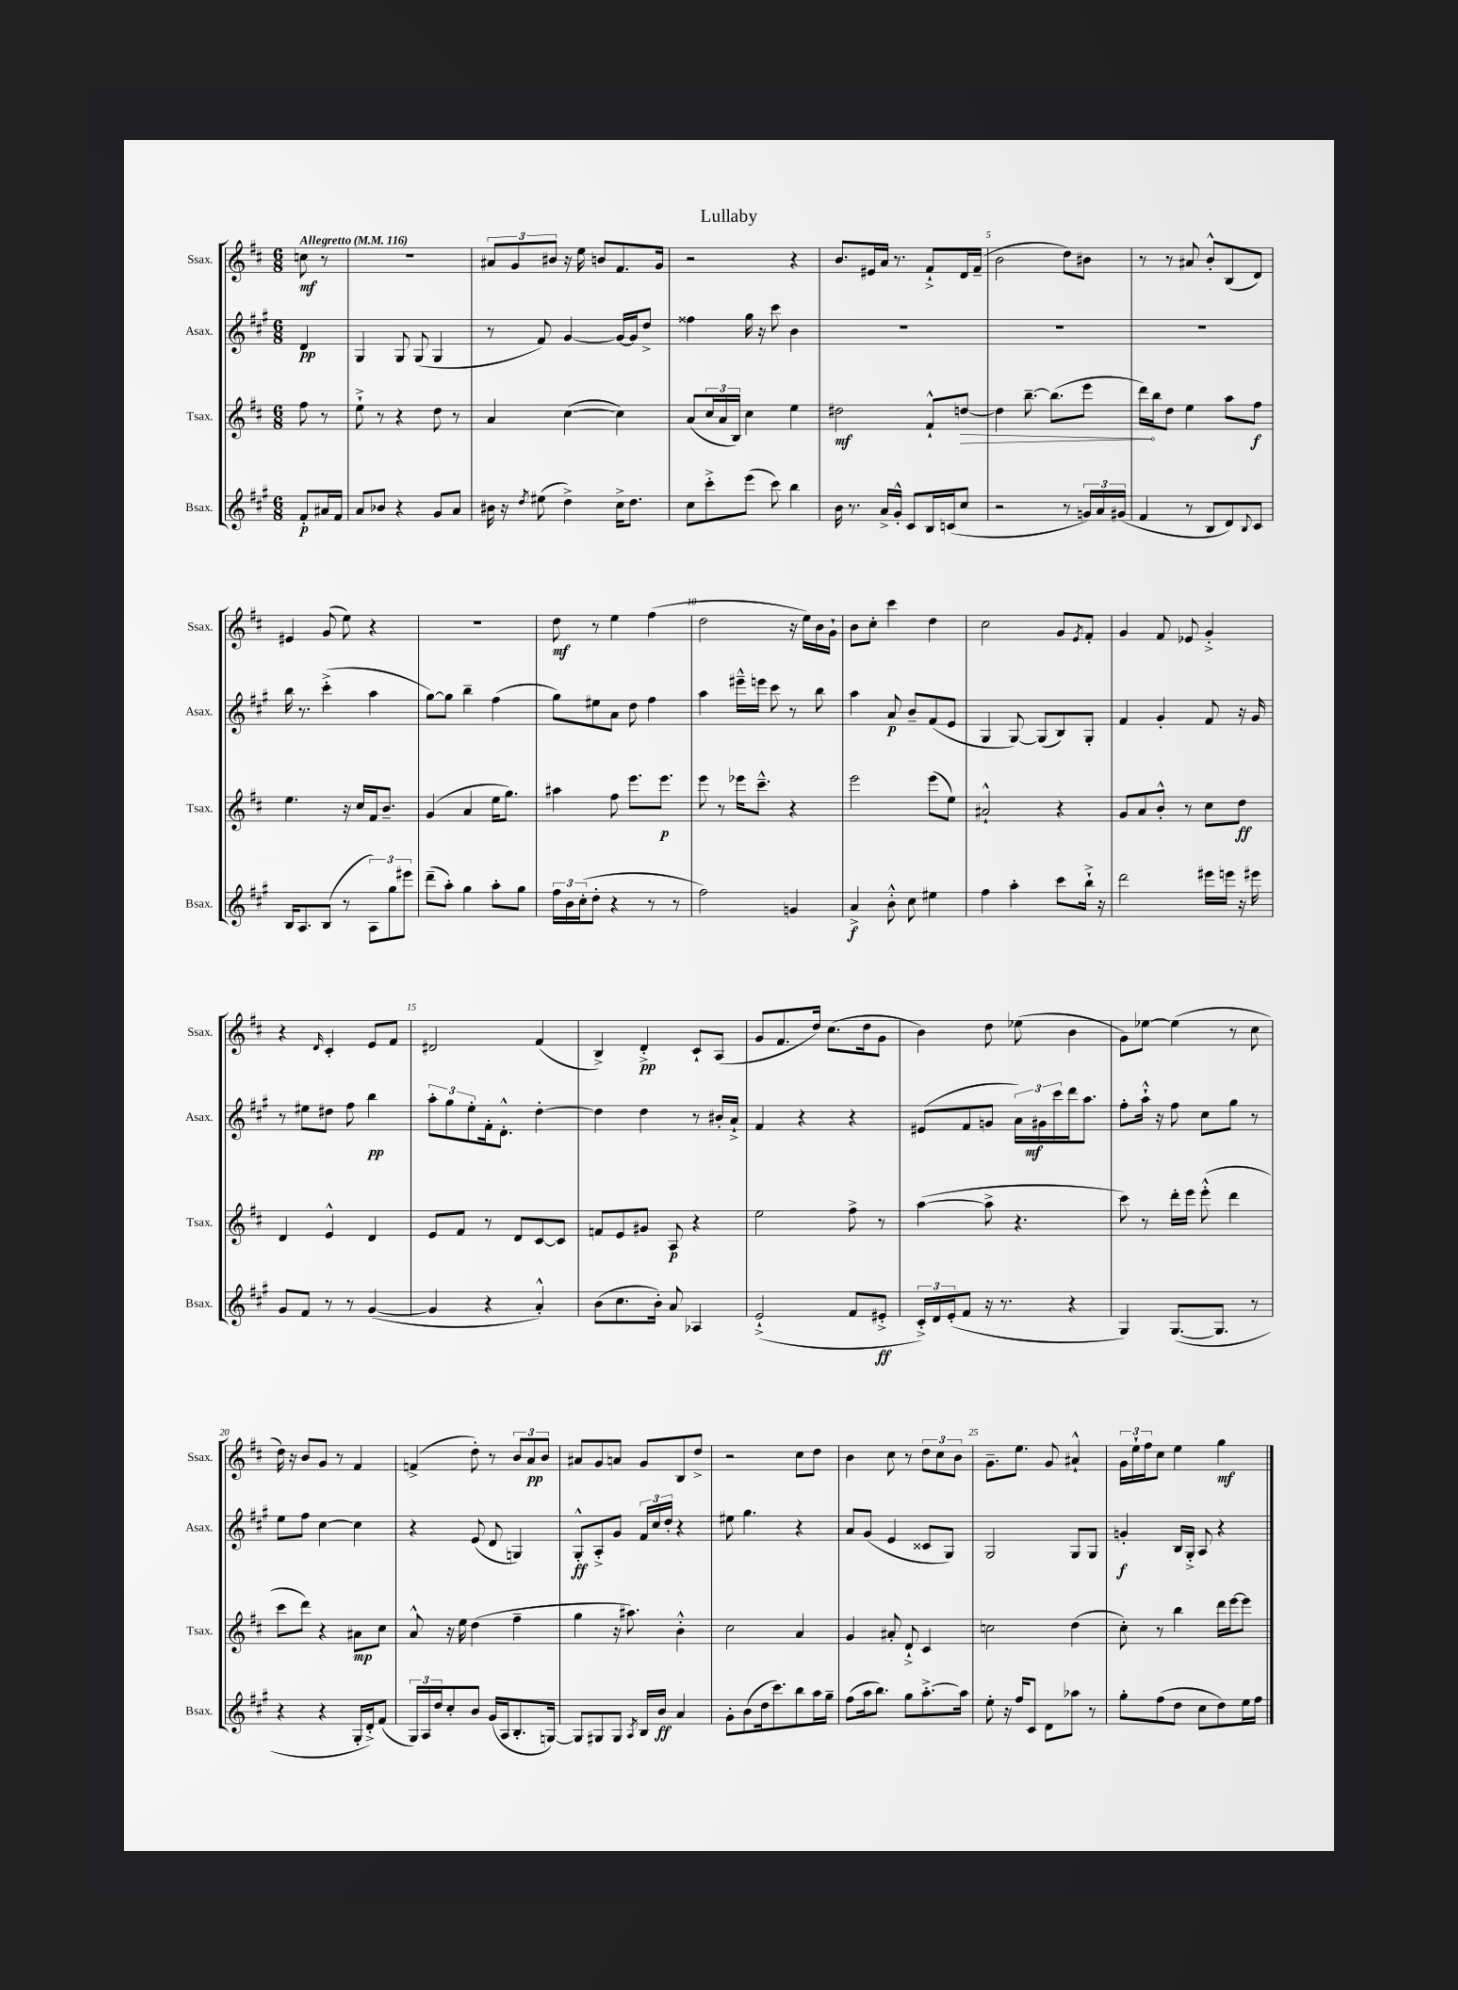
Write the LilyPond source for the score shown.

\header { title = "Lullaby" }
<<
\new StaffGroup <<
\new Staff = "s0" \with { instrumentName = "Ssax." shortInstrumentName = "Ssax." } {
    \clef treble \key d \major \numericTimeSignature \time 6/8 \partial 4 \tempo "Allegretto" 4 = 116
    c''8\mf r8 |
    R2. |
    \tuplet 3/2 { ais'8 g'8 bis'8 } r16 e''16 b'8 fis'8. g'16 |
    r2 r4 |
    b'8. eis'16 a'16 r8. fis'8-!-> d'16 fis'16--( |
    b'2 d''8) bis'8 |
    r8 r8 ais'8 b'8-.-^ b8( d'8) |
    eis'4 g'8( e''8) r4 |
    R2. |
    d''8\mf r8 e''4 fis''4( |
    d''2 r16 e''16) b'16 g'16-! |
    b'8 cis''8-. cis'''4 d''4 |
    cis''2 g'8 \acciaccatura { e'8 } fis'8-. |
    g'4 fis'8 ees'8 g'4-.-> |
    r4 \grace { d'16 } cis'4-. e'8 fis'8 |
    dis'2 fis'4( |
    b4->) d'4-.->\pp cis'8-! a8( |
    g'8 fis'8. d''16) cis''8.( d''16 g'8 |
    b'4) d''8 ees''8( b'4 |
    g'8) ees''8~ ees''4( r8 cis''8 |
    d''16) r16 b'8 g'8 r8 fis'4 |
    f'4->( d''8-.) r8 \tuplet 3/2 { b'8 a'8\pp b'8 } |
    ais'8 g'8 a'8 g'8 b8 d''8-> |
    r2 cis''8 d''8 |
    b'4 cis''8 r8 \tuplet 3/2 { d''8 cis''8 b'8 } |
    g'8.-- e''8. g'8 ais'4-!-^ |
    \tuplet 3/2 { g'16 e''16-! fis''16 } cis''8 e''4 g''4\mf \bar "|." |
}
\new Staff = "s1" \with { instrumentName = "Asax." shortInstrumentName = "Asax." } {
    \clef treble \key a \major \numericTimeSignature \time 6/8 \partial 4
    d'4\pp |
    gis4 gis8 gis8( gis4 |
    r8 fis'8) gis'4~ gis'16~ gis'16 d''8-> |
    fisis''4 gis''16 r16 cis'''8 b'4 |
    R2. |
    R2. |
    R2. |
    b''16 r8. cis'''4-.->( a''4 |
    gis''8~) gis''8 b''4-- fis''4( |
    gis''8) eis''8 a'8 d''8 fis''4 |
    a''4 eis'''16---^ e'''16 cis'''8 r8 b''8 |
    a''4 a'8\p b'8-- fis'8( e'8 |
    gis4 gis8~) gis8( b8) gis8-. |
    fis'4 gis'4-. fis'8 r16 gis'16 |
    r8 eis''8 dis''8 fis''8 b''4\pp |
    \tuplet 3/2 { a''8-. gis''8 e''8-. } fis'16-. d'8.-.-^ d''4~-. |
    d''4 d''4 r8 bis'16-. a'16-!-> |
    fis'4 r4 r4 |
    eis'8( fis'8 g'8 \tuplet 3/2 { a'16) gis'16\mf cis'''16 } d'''16 a''8. |
    fis''8-. a''16-!-^ r16 fis''8 cis''8 gis''8 r8 |
    e''8 fis''8 cis''4~ cis''4 |
    r4 e'8( d'8 g4) |
    gis8-.-^\ff a8-.-> gis'8 \tuplet 3/2 { fis'16 cis''16 d''16-. } r4 |
    eis''8 gis''4. r4 |
    a'8 gis'8( e'4 cisis'8 gis8) |
    gis2 gis8 gis8 |
    g'4-.\f b16 gis16-.-> a8 r4 \bar "|." |
}
\new Staff = "s2" \with { instrumentName = "Tsax." shortInstrumentName = "Tsax." } {
    \clef treble \key d \major \numericTimeSignature \time 6/8 \partial 4
    fis''8 r8 |
    e''8-!-> r8 r4 d''8 r8 |
    a'4 cis''4~( cis''4) |
    a'8( \tuplet 3/2 { cis''16 a'16 b16) } cis''4 e''4 |
    dis''2\mf fis'8-!-^ \once \override Hairpin.circled-tip = ##t d''8~\> |
    d''4 b''8.~-- b''8.( e'''8 |
    d'''16\!) b''16 d''8 e''4 a''8 fis''8\f |
    e''4. r16 cis''16 fis'16 b'8.-- |
    g'4( a'4 e''16 g''8.) |
    ais''4 fis''8 e'''8. e'''8.\p |
    e'''8 r8 ees'''16 cis'''8.---^ r4 |
    e'''2 e'''8( e''8) |
    ais'2-!-^ r4 |
    g'8 a'8 b'8-.-^ r8 cis''8 d''8\ff |
    d'4 e'4-^ d'4 |
    e'8 fis'8 r8 d'8 cis'8~ cis'8 |
    f'8 e'8 gis'8 a8\p r4 |
    e''2 fis''8-> r8 |
    a''4~( a''8-> r4. |
    cis'''8) r8 d'''16-. e'''16 e'''8-.-^( d'''4 |
    cis'''8 d'''8) r4 ais'8\mp cis''8 |
    a'8-^ r16 e''16 d''4( fis''4-- |
    g''4 r16 ais''8.) b'4-.-^ |
    cis''2 a'4 |
    g'4 ais'8-. d'8-!-> cis'4 |
    c''2 d''4( |
    cis''8-.) r8 b''4 d'''16 e'''16~ e'''8 \bar "|." |
}
\new Staff = "s3" \with { instrumentName = "Bsax." shortInstrumentName = "Bsax." } {
    \clef treble \key a \major \numericTimeSignature \time 6/8 \partial 4
    fis'8-.\p ais'16 fis'16 |
    a'8 bes'8 r4 gis'8 a'8 |
    bis'16 r16 \acciaccatura { d''8 } eis''8( d''4->) cis''16-> d''8. |
    cis''8 cis'''8-.-> e'''8( cis'''8) b''4 |
    b'16 r8. a'16-> gis'16-.-^ cis'8 b16 c'16( cis''8 |
    r2 r8 \tuplet 3/2 { g'16) a'16 gis'16( } |
    fis'4 r8 b8 d'8) \appoggiatura { b8 } cis'8 |
    b16 a8. b8( r8 \tuplet 3/2 { a8) gis''8 eis'''8 } |
    d'''8--( a''8-.) gis''4 a''8-. gis''8 |
    \tuplet 3/2 { fis''16 b'16 cis''16-.( } d''8-. r4 r8 r8 |
    fis''2) g'4 |
    a'4->\f b'8-.-^ cis''8 eis''4 |
    fis''4 a''4-. cis'''8 b''16-!-> r16 |
    d'''2 eis'''16 e'''16 r16 eis'''16 |
    gis'8 fis'8 r8 r8 gis'4~( |
    gis'4 r4 a'4-.-^) |
    b'8( cis''8. b'16-.) a'8 aes4 |
    e'2-!->( fis'8 eis'8-.->\ff |
    \tuplet 3/2 { cis'16-.->) d'16 e'16-.( } fis'8 r16 r8. r4 |
    gis4) gis8.~( gis8. r8 |
    r4 r4 gis16-. d'16-.->) fis'8( |
    \tuplet 3/2 { gis16) a16 d''16 } cis''8-. b'8 gis'16( a16 b8.-. g16~) |
    g8 gis8 gis8 \acciaccatura { a8 } b16 b'16\ff a'4 |
    gis'8-. b'8( d''16 cis'''8.) b''8 a''16 gis''16-- |
    fis''8( a''16 b''8.) gis''8 a''8.~-.-> a''16 |
    e''8-. r16 fis''16 cis'8 d'8 aes''8 r8 |
    gis''8-. fis''8( d''8 cis''8 d''8) e''16 fis''16 \bar "|." |
}
>>
>>
\layout { \context { \Score \override BarNumber.break-visibility = ##(#f #t #t) barNumberVisibility = #(every-nth-bar-number-visible 5) } }
